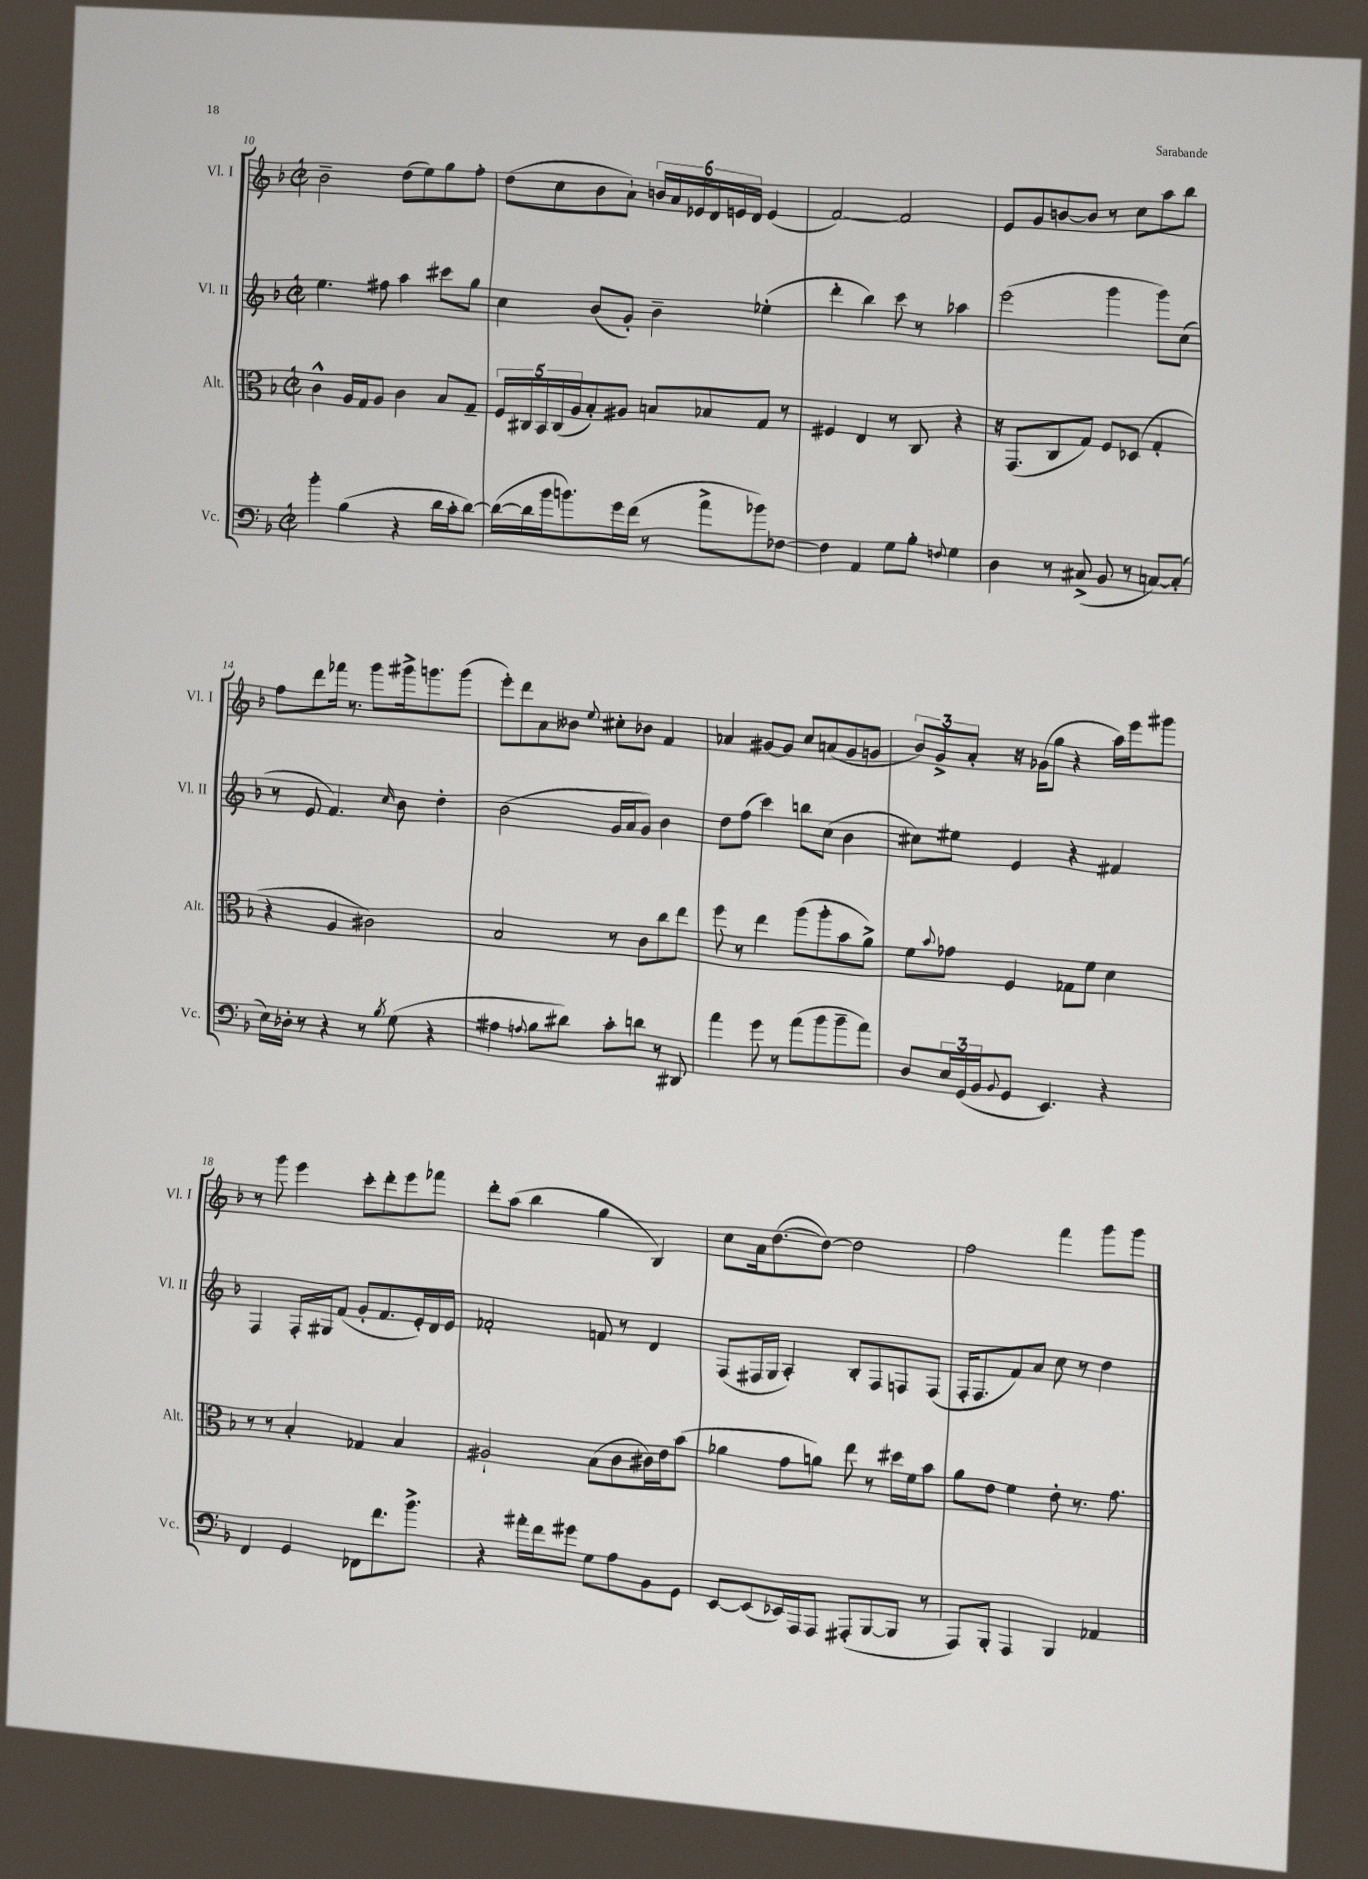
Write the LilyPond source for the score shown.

<<
\new StaffGroup <<
\new Staff = "s0" \with { instrumentName = "Vl. I" shortInstrumentName = "Vl. I" } {
    \clef treble \key f \major \defaultTimeSignature \time 2/2
    bes'2-- d''8( e''8) g''8 f''8-. |
    d''8( c''8 bes'8 a'8-!) \tuplet 6/4 { b'16 a'16 ees'16 d'16 e'16 d'16 } e'4( |
    f'2~) f'2 |
    e'8 g'8 b'8~ b'8 r8 c''8 a''8 bes''8 |
    f''8 d'''8 fes'''16 r8. g'''8 gis'''16-> g'''8. g'''8( |
    e'''8-.) d'''8 a'8 beses'8 \appoggiatura { e''8 } cis''8-. bes'8 f'4 |
    aes'4 gis'8~ gis'8 c''8 a'8( gis'8 g'8 |
    \tuplet 3/2 { bes'8) g'8-> a'8-. } r16 ges'16( g''8 r4 a''16) e'''16 gis'''8 |
    r8 g'''8 e'''4 c'''8-. d'''8-. e'''8 fes'''8 |
    d'''8-. a''8( bes''4 g''4 bes4) |
    c''8 a'16 d''8.~( d''8~) d''2 |
    f''2 f'''4 g'''8 g'''8 \bar "|." |
}
\new Staff = "s1" \with { instrumentName = "Vl. II" shortInstrumentName = "Vl. II" } {
    \clef treble \key f \major \defaultTimeSignature \time 2/2
    e''4. fis''8 a''4 cis'''8 g''8 |
    c''4 bes'8( g'8-.) bes'4-- ees''4-.( |
    d'''4-. bes''4) c'''8 r8 aes''4 |
    e'''2( g'''4 g'''8) c''8( |
    r8 e'8 f'4.) \grace { c''16 } bes'8 d''4-. |
    bes'2( g'16 a'16 g'8) bes'4 |
    d''8 f''8( c'''4) b''8 c''8( bes'4 |
    cis''8) eis''8 e'4 r4 fis'4 |
    f4 f16-. gis16 f'8( g'8-. f'8. e'16-.) d'16 e'16 |
    fes'2-. f'8 r8 d'4 |
    f8( fis16 g16 a4-.) bes8-. fis8 f8 f8( |
    f16-. f8. f'8) a'8 c''8 r8 d''4 \bar "|." |
}
\new Staff = "s2" \with { instrumentName = "Alt." shortInstrumentName = "Alt." } {
    \clef alto \key f \major \defaultTimeSignature \time 2/2
    c'4-^ a16 g16 a8 c'4 bes8 g8-- |
    \tuplet 5/4 { f16 cis16 bes,16 cis16( a16 } bes8-.) ais8 b8 bes8 g8 r8 |
    fis4 e4 r8 c8 r4 |
    r16 g,8.( c8 g8) f8 des8( g4-. |
    r4 a4 cis'2) |
    bes2 r8 c'8 c''8 e''8 |
    f''8 r8 e''4 a''8( a''8-. bes'8 a'8->) |
    f'8 \appoggiatura { bes'8 } ges'8 f4 ges8 f'8 d'4 |
    r8 r8 bes4-. ges4 bes4 |
    ais2-! bes8( c'8 cis'16) e'16 bes'8( |
    aes'4 g'8 a'8) e''8 r8 dis''16 f'16 bes'8 |
    a'8 e'8 f'4 e'8-. r8. g'8. \bar "|." |
}
\new Staff = "s3" \with { instrumentName = "Vc." shortInstrumentName = "Vc." } {
    \clef bass \key f \major \defaultTimeSignature \time 2/2
    bes'4-. bes4( r4 d'16 c'16-. d'8~) |
    d'16~( d'16 bes'16 b'8.) g'16 f'16( r8 a'8-> bes'8) fes8~ |
    fes4 a,4 g8 bes8-. \appoggiatura { f8 } g4 |
    d4 r8 cis8->( bes,8 r8 c8~) c8-.( |
    e16) des16-. r8 r4 r8 \acciaccatura { bes8 } g8( r4 |
    ais4 \appoggiatura { a8 } bes8 dis'8) c'8-. d'8 r8 dis,8 |
    a'4 g'8 r8 a'8( bes'8 bes'8-- a'8) |
    d8 \tuplet 3/2 { e16 g,16( bes,16 } \appoggiatura { bes,8 } g,8 e,4.) r4 |
    f,4 g,4 fes,8 f'8. bes'8.-> |
    r4 ais'16-. f'16 gis'8 g8 a8 bes,8 g,8 |
    e,8~ e,8( ees,16) a,,16 a,,8 ais,,8-.( bes,,8~ bes,,8 r8 |
    a,,8) bes,,8-. a,,4 bes,,4 aes,4 \bar "|." |
}
>>
>>
\layout { \context { \Score currentBarNumber = #10 } }
